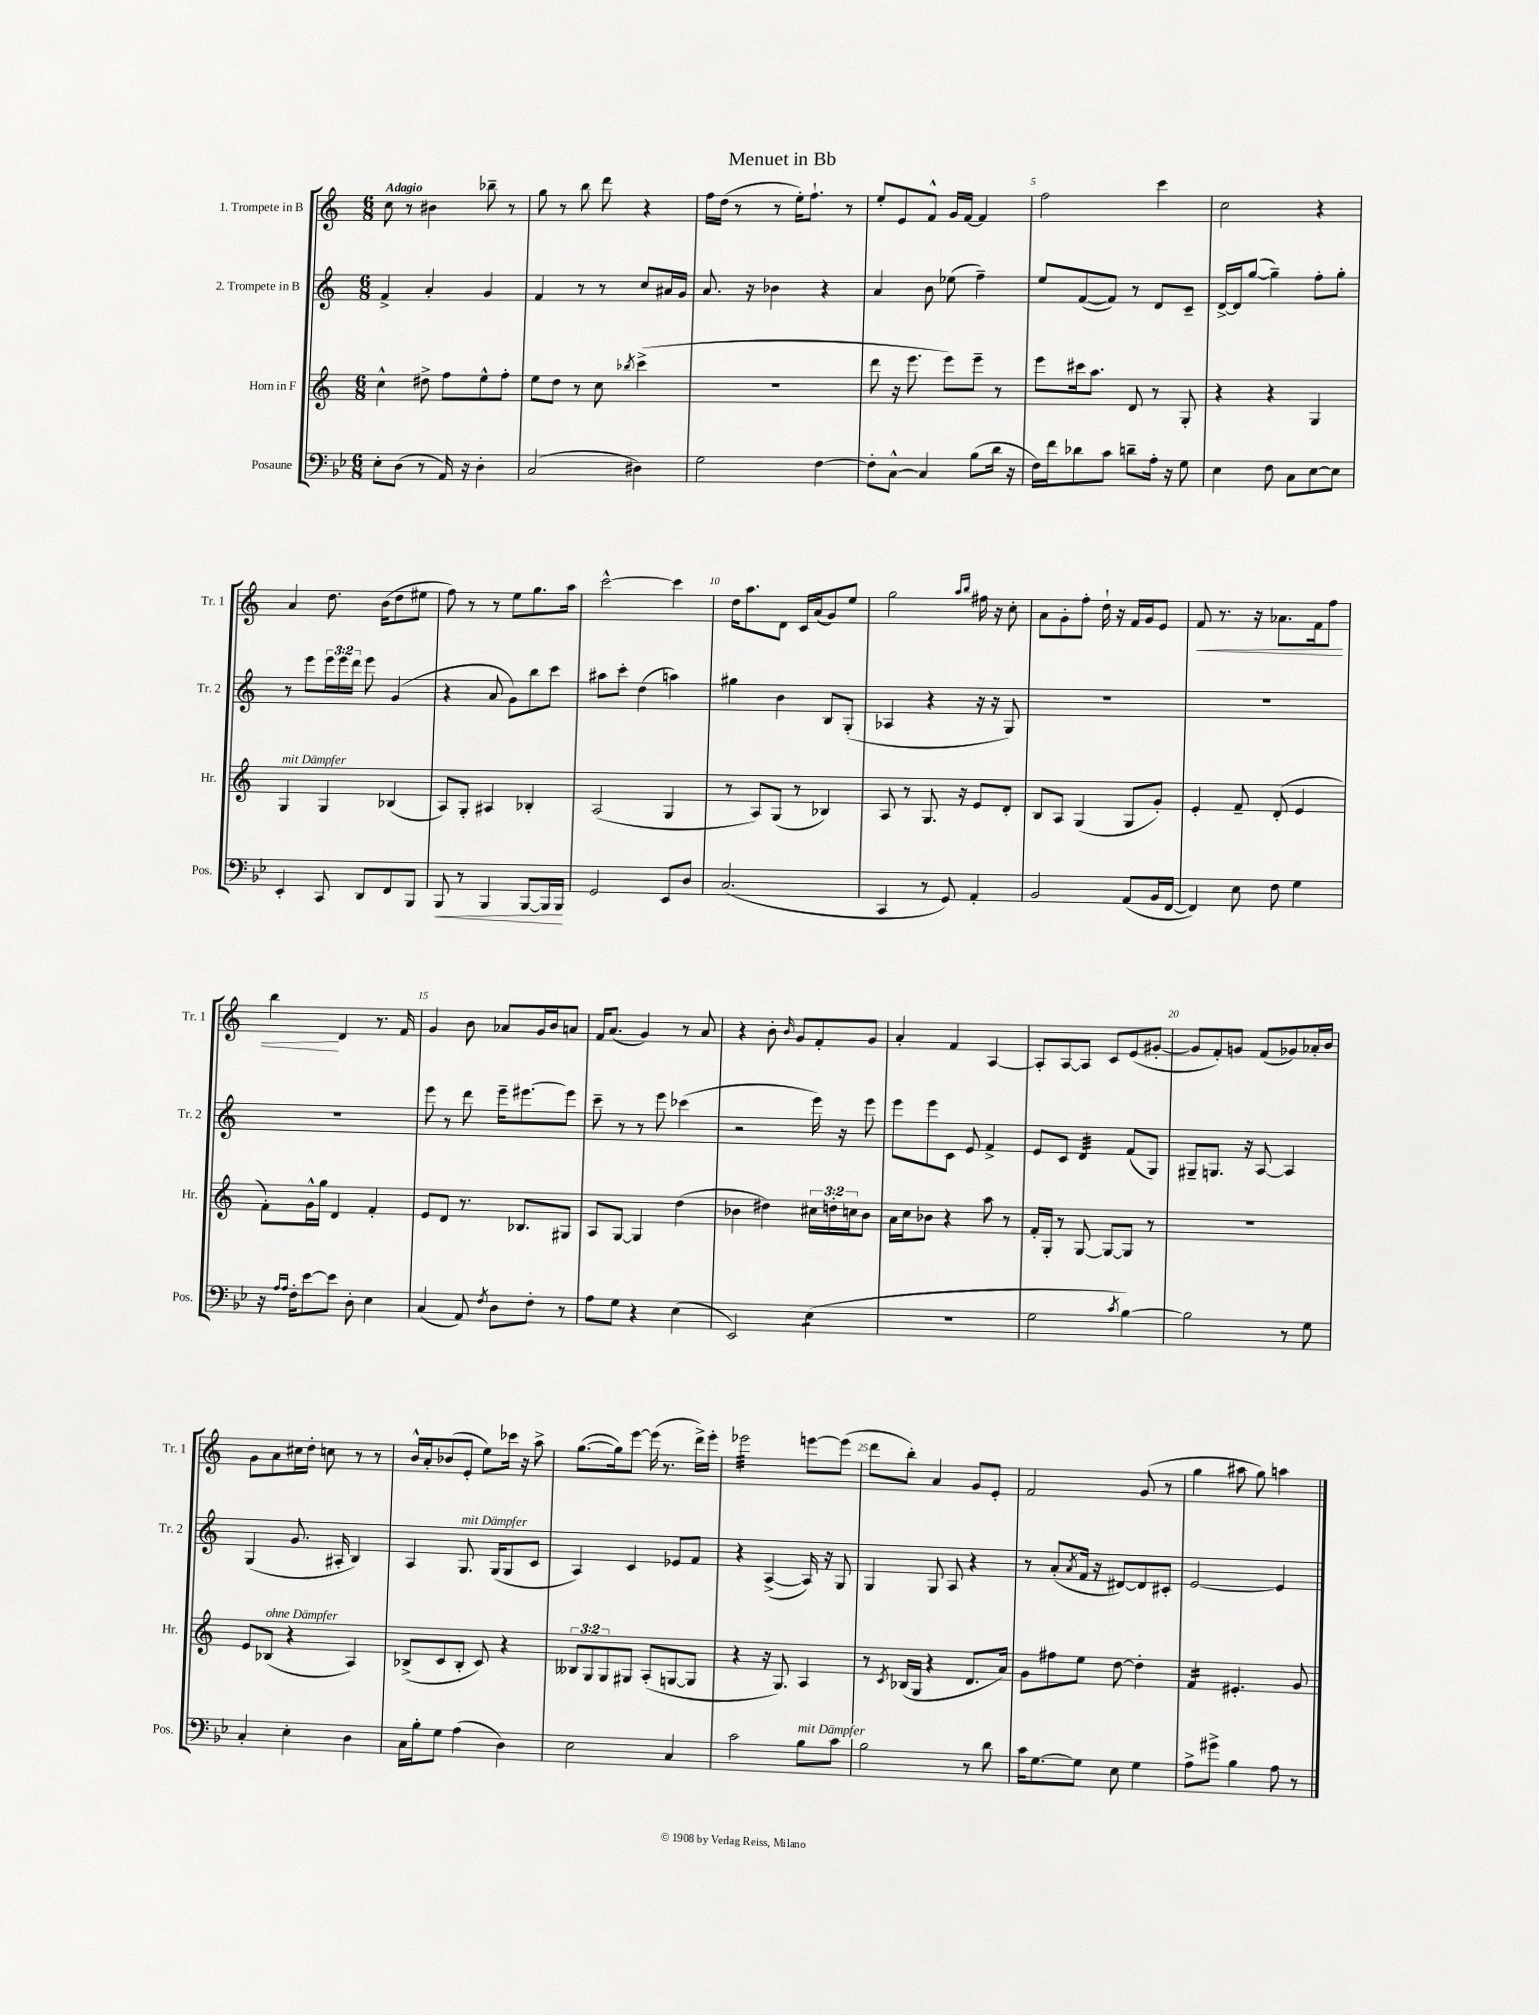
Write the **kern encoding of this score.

**kern	**kern	**kern	**kern
*staff4	*staff3	*staff2	*staff1
*clefF4	*clefG2	*clefG2	*clefG2
*k[b-e-]	*k[]	*k[]	*k[]
*M6/8	*M6/8	*M6/8	*M6/8
8E-'	4cc^^	4f^	8cc
(8D	.	.	8r
8r	8dd#^	4a'	4b#
16AA)	8ff	.	.
16r	.	.	.
4D'	8ee^^	4g	8bb-~
.	8ff'	.	8r
=	=	=	=
(2C	8ee	4f	8gg
.	8dd	.	8r
.	8r	8r	8bb
.	8cc	8r	8ddd
.	8qbb-	.	.
4D#)	(4ccc^	8cc	4r
.	.	16a#	.
.	.	16g	.
=	=	=	=
2G	2.r	8.a	16ff
.	.	.	(16dd
.	.	.	8r
.	.	16r	.
.	.	4b-	8r
.	.	.	16ee')
.	.	.	8.ff`
[4F	.	4r	.
.	.	.	8r
=	=	=	=
8F']	8ddd	4a	8ee'
[8C^^	16r	.	8e
.	8.eee	.	.
4C]	.	8b	8f^^
.	8eee)	(8ee-	16g
.	.	.	[16f
(8B-	8eee~	4ff~)	4f]
16d	8r	.	.
16r	.	.	.
=	=	=	=
16F)	8eee	8ee	2ff
16f	.	.	.
8d-	16ccc#	([8f	.
.	8.aa	.	.
8c	.	8f])	.
8d~	8d	8r	.
16A'	8r	8d	4ccc
16r	.	.	.
8G	8G'	8c~	.
=	=	=	=
4E-	4r	[16d^	2cc
.	.	16d]	.
.	.	([8gg	.
8F	4r	4gg~])	.
8C	.	.	.
[8E-	4G	8ff'	4r
8E-]	.	8gg'	.
=	=	=	=
4EE-'	4G	8r	4a
.	.	8eee	.
8CC	4G	24eee	8.dd
.	.	24eee	.
.	.	24ddd	.
8DD	.	8eee	.
.	.	.	(16b
8FF	(4B-	(4g	8dd
8BBB-	.	.	8ee#
=	=	=	=
8BBB-	8A)	4r	8ff)
8r	8G'	.	8r
4BBB-	4A#	8a	8r
.	.	8g)	8ee
[8BBB-	4B-'	8bb	8.gg
16BBB-]	.	8ccc	.
16BBB-	.	.	16aa
=	=	=	=
2GG	(2A	8aa#	[2ccc^^
.	.	8ccc'	.
.	.	(4dd	.
8EE-	4G	4aa)	4ccc]
8D	.	.	.
=	=	=	=
(2.C	8r	4gg#	16dd
.	.	.	8.aa
.	8A)	.	.
.	(8G	4b	8d
.	8r	.	16c
.	.	.	(16a
.	4B-)	8B	8g)
.	.	(8G'	8ee
=	=	=	=
4CC	8A	4A-	2gg
.	8r	.	.
8r	8.G	4r	.
8GG)	.	.	.
.	16r	.	.
.	.	.	16qqaa
.	.	.	16qqbb
4AA'	8e	16r	16ff#
.	.	16r	16r
.	8d'	8G)	8cc'
=	=	=	=
2BB-	8B	2.r	8a
.	8A	.	8g'
.	(4G	.	8ff'
.	.	.	16dd`
.	.	.	16r
(8AA	8G	.	16f
.	.	.	16g
16BB-	8g')	.	8e
[16FF	.	.	.
=	=	=	=
4FF])	4e'	2.r	8f
.	.	.	8.r
8E-	8f~	.	.
.	.	.	16r
8F	(8d'	.	8.a-
4G	4e	.	.
.	.	.	16f
.	.	.	8ff
=	=	=	=
16r	8f')	2.r	4bb
16qqA	.	.	.
16qqA	.	.	.
16F'	.	.	.
[8e-	16g^^	.	.
.	16gg	.	.
8e-]	4d	.	4d
8D'	.	.	.
4E-	4f'	.	8.r
.	.	.	16f
=	=	=	=
(4C	8e	8eee	4g
.	8d	8r	.
8AA)	8.r	8ddd	8b
8qF	.	.	.
8D	.	16eee~	8a-
.	8.B-	[8.eee#	.
8F'	.	.	16g
.	.	.	16b
8r	8G#	8eee#]	8a
=	=	=	=
8A	8A	8ccc~	16f
.	.	.	(8.a
8G	[8G	8r	.
4r	4G]	8r	4g)
.	.	8eee	.
(4E-	(4dd	(4ccc-	8r
.	.	.	8a
=	=	=	=
2EE-)	4b-	2r	4r
.	4dd#)	.	8b'
.	.	.	16qqb
.	.	.	8g
(4E-	24cc#	16eee)	8f'
.	24dd'	.	.
.	.	16r	.
.	24cc	.	.
.	8b-	8eee	8g
=	=	=	=
2.r	16a	8eee	4a'
.	16cc	.	.
.	8b-	8eee	.
.	4r	8c	4f
.	.	8e	.
.	8aa	4f^	[4A
.	8r	.	.
=	=	=	=
2G	16f'	8e	8A']
.	16G'	.	.
.	8r	8c	[8A
.	[8G	4d	8A]
.	8G_	.	8c
8qc	.	.	.
[4B-)	8G]	(8f	(8e
.	8r	8G)	[8g#'
=	=	=	=
2B-]	2.r	8G#~	8g#]
.	.	8.G	8f')
.	.	.	8g
.	.	16r	.
.	.	[8A	(8f
8r	.	4A]	8g-)
8G	.	.	16a-'
.	.	.	16b
=	=	=	=
4C'	8e	(4G	8g
.	(8B-	.	8a
4E-'	4r	8.g	16cc#
.	.	.	16dd'
.	.	.	8cc
.	.	16A#'	.
4D	4A)	4B)	8r
.	.	.	8r
=	=	=	=
16C	(8B-^	4A	16b^^
16B-'	.	.	16a'
8G	8c	.	(8b-
(4A	8B-'	8.G	8e'
.	8c)	.	8ee)
.	.	(16G	.
4D)	4r	8G	16ccc-
.	.	.	16r
.	.	8c	8aa^
=	=	=	=
2E-	12B--	4A)	([8.gg
.	12G	.	.
.	12G	.	.
.	.	.	16gg])
.	8G#	4c	[8eee
.	(8A'	.	(16eee]
.	.	.	8.r
4C	[8G	8e-	.
.	8G]	8f	16ddd^)
.	.	.	16eee'
=	=	=	=
2c	4r	4r	2eee-
.	16r	([4A^	.
.	8.G)	.	.
8B-	4A	16A])	[8eee
.	.	16r	.
8c	.	8G	(8eee]
=	=	=	=
2B-	8r	4G	8ddd
.	8qc	.	.
.	(16B-	.	8bb')
.	16G	.	.
.	4r	8G	4a
.	.	8A	.
8r	8.d	4r	8g
8d	.	.	8e'
.	16a)	.	.
=	=	=	=
16c	8g	8r	2f
[8.G	.	.	.
.	8ff#	(8a'	.
.	.	8qa	.
8G]	8ee	16f	.
.	.	16r	.
8E-	[8dd	[8d#)	.
4G	4dd']	8d#]	(8g
.	.	8c#'	8r
=	=	=	=
8A^	4f	[2e	4gg
8g#^	.	.	.
4B-	4.e#'	.	8aa#
.	.	.	8gg)
8A	.	4e]	4aa
8r	8g	.	.
==	==	==	==
*-	*-	*-	*-
